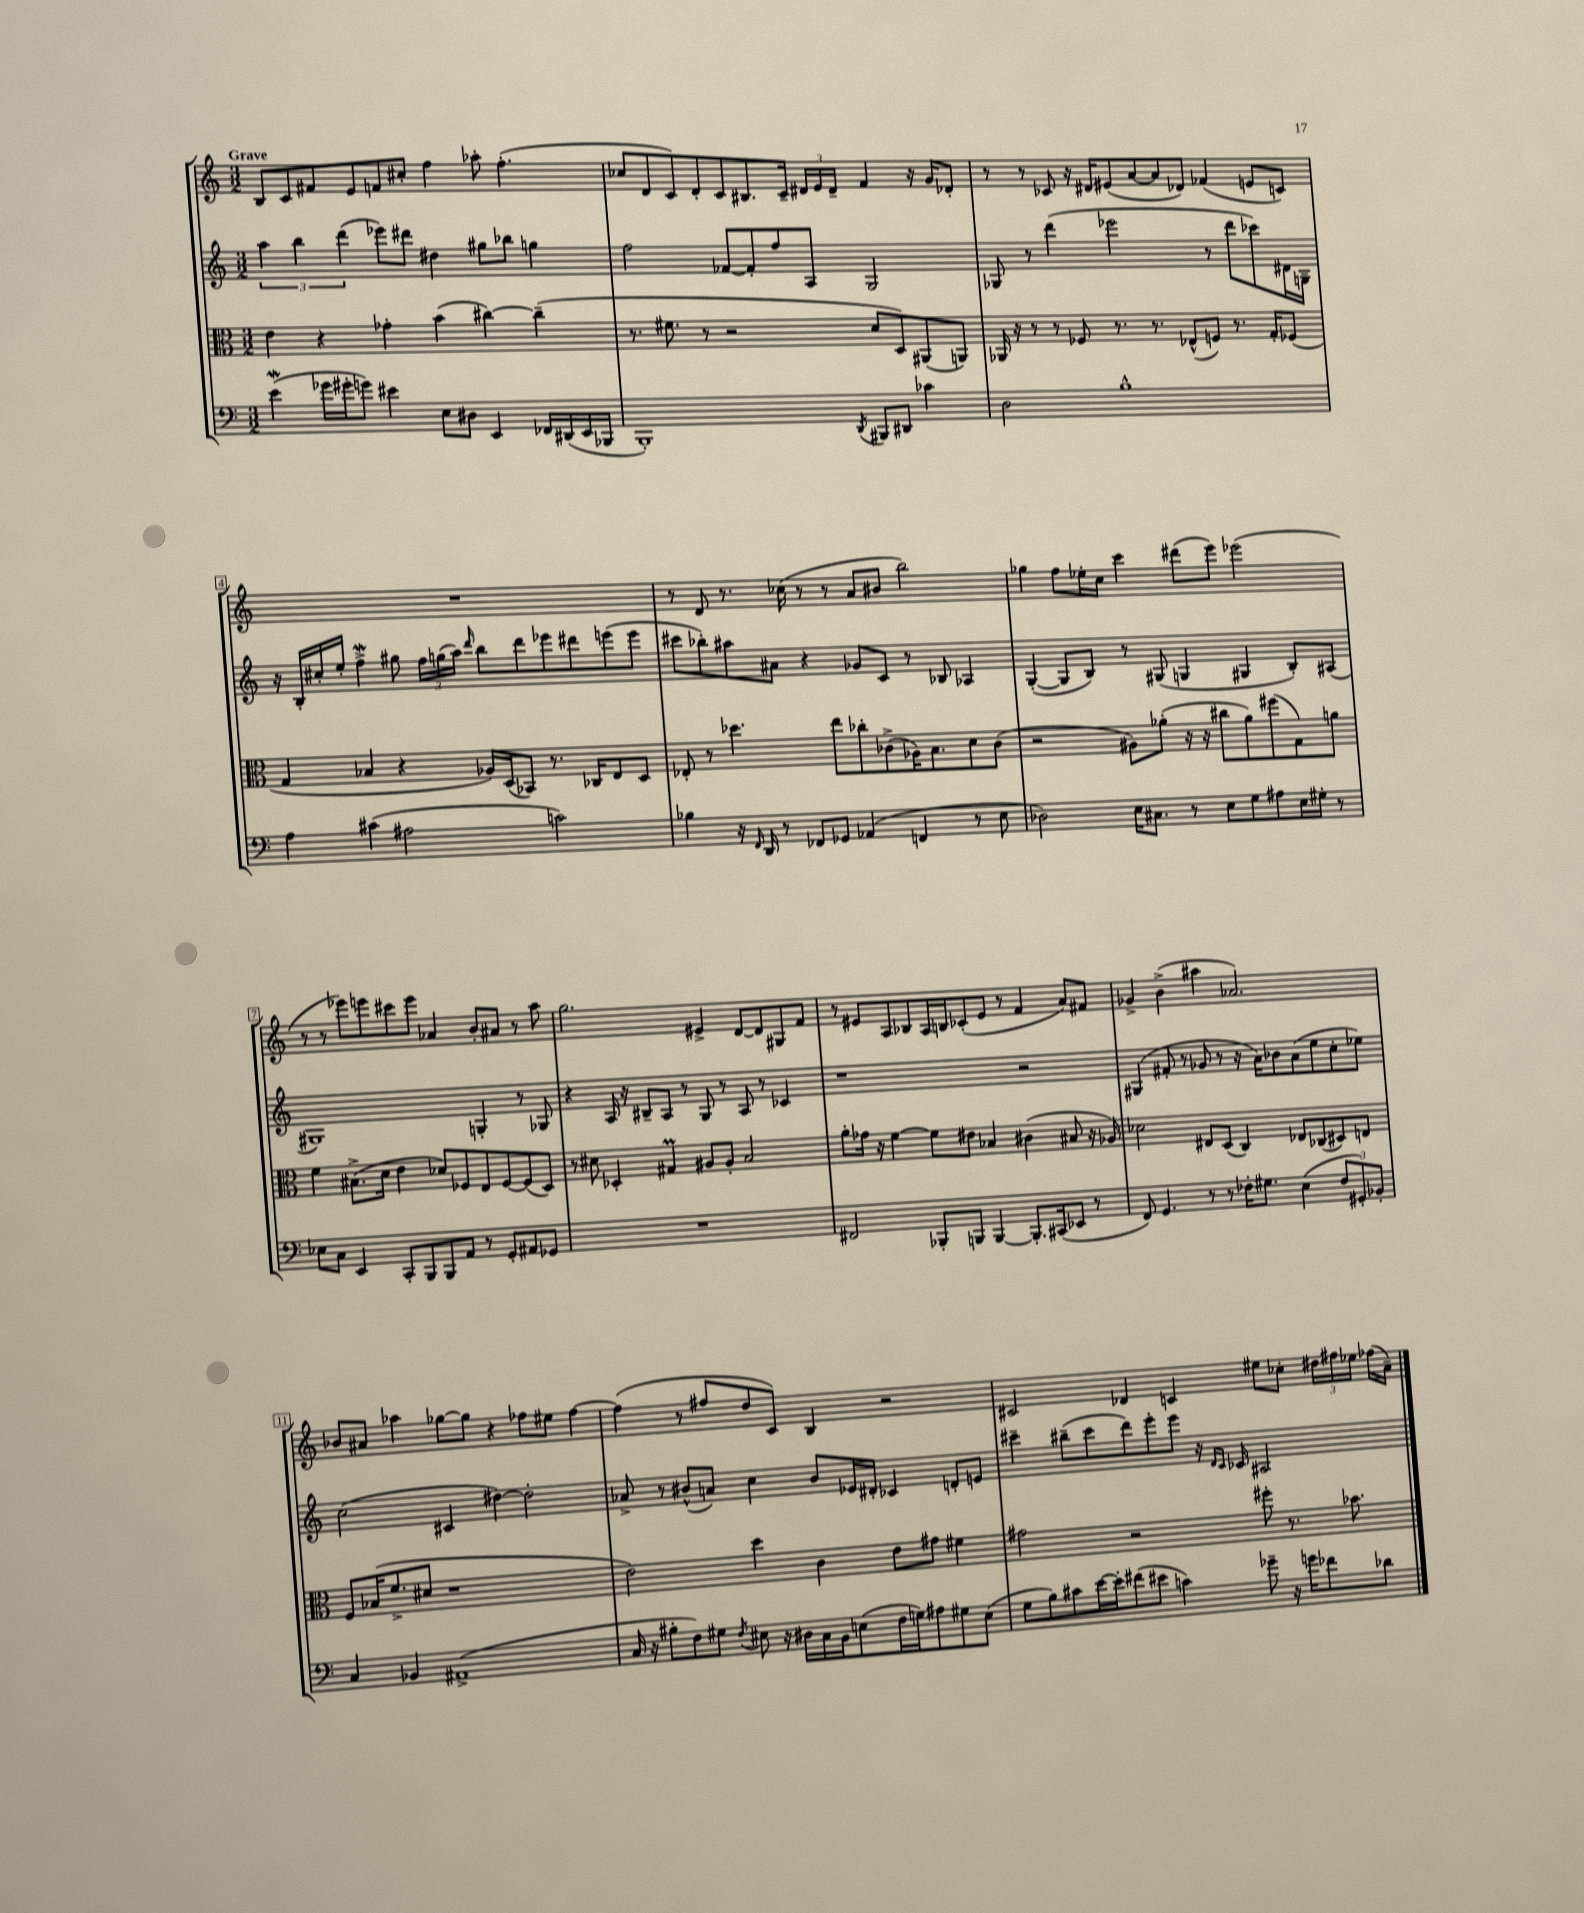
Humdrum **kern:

**kern	**kern	**kern	**kern
*staff4	*staff3	*staff2	*staff1
*clefF4	*clefC3	*clefG2	*clefG2
*k[]	*k[]	*k[]	*k[]
*M3/2	*M3/2	*M3/2	*M3/2
(4e\	4e\	6aa\	8B/L
.	.	.	8c/
.	.	6bb\	.
16g-\LL	4r	.	8f#/
16g#'\J	.	.	.
.	.	(6ddd\	.
8g\J)	.	.	8e/
4e#\	4g-'\	8eee-\L)	8f/
.	.	8ddd#\J	8cc#'/J
8E\L	(4b\	4dd#\	4ff\
8D#\J	.	.	.
4EE/	[4cc#\)	8gg#\L	8aa-'\
.	.	8bb-\J	(4.ff'\
16FF-/LL	(4cc#~\]	4gg\	.
(16DD#/	.	.	.
16EE/	.	.	.
16BBB-/JJ	.	.	.
=	=	=	=
1BBB')	8.r	2ff\	8cc-/L
.	.	.	8d/
.	8.f#\	.	.
.	.	.	8c/)
.	8r	.	8d'/
.	2r	[8f-/L	8c/
.	.	8f-'/]	8.B#/
.	.	8ff/	.
.	.	.	16c~/Jk
.	.	8A/J	24d#/LL
.	.	.	24e/
.	.	.	24d#~/JJ
8qDD/	.	.	.
8BBB#/L	8d/L	2G/	4f/
8DD#/J	8D/)	.	.
4c-\	(8AA#/	.	16r
.	.	.	16g/LK
.	8AA/J)	.	8d-'/J
=	=	=	=
2D\	16AA-/	8G-/	8r
.	16r	.	.
.	8r	8r	8r
.	8r	(4ddd\	8c-/
.	8F-/	.	16r
.	.	.	16d#/LK
1B^^	8.r	2eee-\	(8e#/
.	.	.	[8a/
.	8.r	.	.
.	.	.	8a/]
.	(8E-^^/L	.	8d-/J)
.	8F/J)	8r	(4f-/
.	8.r	8ddd\L	.
.	.	8ccc-\)	8e/L
.	16G'/LK	.	.
.	(8F-/J	16d#\L	8c/J)
.	.	16G~\JJ	.
=	=	=	=
4A\	4G/	16r	1.r
.	.	16B'/LL	.
.	.	16cc#'/	.
.	.	16ee'/JJ	.
(4c#\	4B-/	4ff^\	.
2A#\	4r	8gg#\	.
.	.	24ff\LL	.
.	.	(24gg\	.
.	.	24aa\JJ)	.
.	.	16qqddd/	.
.	16A-/LL)	8bb\L	.
.	(16D/J	.	.
.	8BB-/J)	8ddd\	.
2c\)	8.r	8eee-\	.
.	.	8ddd#\	.
.	16C-/LK	.	.
.	8E/	(8eee\	.
.	8D/J	8eee\J	.
=	=	=	=
4B-\	8E-'/	8ccc#\L	8r
.	8r	8bb-'\)	8d/
16r	4.dd-\	8aa#\	8.r
16qqFF/	.	.	.
16DD/	.	.	.
8r	.	8a#\J	.
.	.	.	(16cc-\
8FF-/L	.	4r	8r
8GG-/J	8ee\L	.	8r
(4AA-/	8cc-'\	8g-/L	8a/L
.	(8c-^\	8c/J	8b#/J
4FF/	16A-\K)	8r	2bb\)
.	8.B\	.	.
.	.	8B-/	.
8r	8d\	4A-/	.
8E\	(8c-\J	.	.
=	=	=	=
2D-\)	2r	([4G'/	4gg-\
.	.	8G/]L	8ff\L
.	.	8B/J)	16ee-'\L
.	.	.	16cc\JJ
16E\LK	8A#\L)	8r	4ccc\
8.C#\J	.	.	.
.	(8a-'\J	(8G#/	.
8r	16r	4G/	(8ddd#\L
.	16r	.	.
8E\L	8cc#\L	.	8eee\J)
8G\	8a-\)	4G#/	(2eee-\
8A#\	(8ff#\	.	.
16E\L	8G\)	8B'/L)	.
16G#'\JJ	.	.	.
8r	8a\J	(8A#/J	.
=	=	=	=
8E-\L	4f\	1G#)	8r
8C\J	.	.	8r
4EE/	(8.B#^\L	.	8eee-\L)
.	.	.	8eee\
.	16d\Jk	.	.
8CC'/L	4e\	.	8ccc#\
8BBB/	.	.	8eee\J
8BBB/	8d-/L)	.	4a-/
8AA/J	8F-/	.	.
8r	8E/	4G'/	8b'/L
8GG'/L	[8F-/	.	8a#/J
8AA#/	(8F-/]	8r	8r
8GG-/J	8D/J)	8G-/	8aa\
=	=	=	=
1.r	8r	4r	2.gg\
.	8d#\	.	.
.	4D-'/	16A/	.
.	.	16r	.
.	.	8B#~/L	.
.	4G#/	8A/J	.
.	.	8r	.
.	8A#/L	8G/	4e#^/
.	8A#'/J	8r	.
.	2B/	8A/	[8d/L
.	.	8r	8d/]
.	.	4c-/	8G#/
.	.	.	8f/J
=	=	=	=
2FF#/	8a'\L	1r	8r
.	16g-\Jk	.	8e#/L
.	16r	.	.
.	[4f\	.	8A/
.	.	.	8B-/
8BBB-'/L	8f\]L	.	16A/L
.	.	.	16B/J
8BBB/J	8e#\J	.	(8c-'/
[4BBB/	4B-/	.	8e#/J
.	.	.	8r
8.BBB'/]L	(4c#\	2r	4f/
(16CC#/k	.	.	.
8EE-/J	8B#/	.	8a/L)
8r	16r	.	8f#/J
.	16A-/)	.	.
=	=	=	=
8FF/)	2d-\	(4G#/	4g-^/
4.GG/	.	.	.
.	.	8f#'/	(4b^\
.	.	8r	.
8r	8E#/L	8g-/	4aa#\
8r	(8D/J	8r	.
16F-'\LK	4C/)	16r	2.a-/)
8.G#\J	.	16a\LK)	.
.	.	8b-\	.
(4E\	8E-/L	(8a\	.
.	(8C-/	8ee\	.
12F-/L	8D#/)	8cc'\	.
12GG#'/)	.	.	.
.	8E/J	8ee-\J)	.
12BB-'/J	.	.	.
=	=	=	=
4C/	8F/L	(2cc\	8b-/L
.	(16B-/K	.	8a#/J
.	8.f^/	.	.
4BB-/	.	.	4aa-\
.	8d#/J	.	.
(1AA#^	1r	4c#/	[8gg-\L
.	.	.	8gg-\]J
.	.	[4dd#\)	4r
.	.	2dd#'\]	8ff-\L
.	.	.	8ee#\J
.	.	.	[4ff-\
=	=	=	=
16C/	2e\)	8a-^/	(4ff-\]
16r	.	.	.
8B#'\L	.	8r	.
8F\)	.	(8b#^^/L	8r
8G#\J	.	8a/J)	8ff#/L
8qF/	.	.	.
8E#\	4dd\	4cc\	8dd/
16r	.	.	8c/J)
16D#\LL	.	.	.
16C\	4c\	8b#/L	4B/
16BB\J	.	.	.
(8E\	.	16e-/L	.
.	.	16d#'/JJ	.
16F\L	8e\L	4c-/	2r
16G\J)	.	.	.
8A#\	8g#\J	.	.
8G#\	4f#\	8d'/L	.
(8E\J	.	8e/J	.
=	=	=	=
8G\L	2g#\	4ccc#~\	2c#/
8B\)	.	.	.
8c#\	.	(8bb#~\L	.
[16e\L	.	8ccc#\	.
16e'\]J	.	.	.
(8f#\	2r	8ddd\)	4d-/
8e#\J	.	8eee'\	.
4c\)	.	8eee\J	4c/
.	.	16r	.
.	.	16qqd/LL	.
.	.	16qqc/JJ	.
.	.	16c-/	.
8g-~\	8ff#'\	2A#/	8ee#\L
16r	8.r	.	8cc-'\J
16g\LK	.	.	.
8f-\	.	.	24dd#\LL
.	.	.	24ff#\
.	8.b-\	.	.
.	.	.	24ee-\JJ
8d-\J	.	.	(16ff-\LL
.	.	.	16a~\JJ)
==	==	==	==
*-	*-	*-	*-
